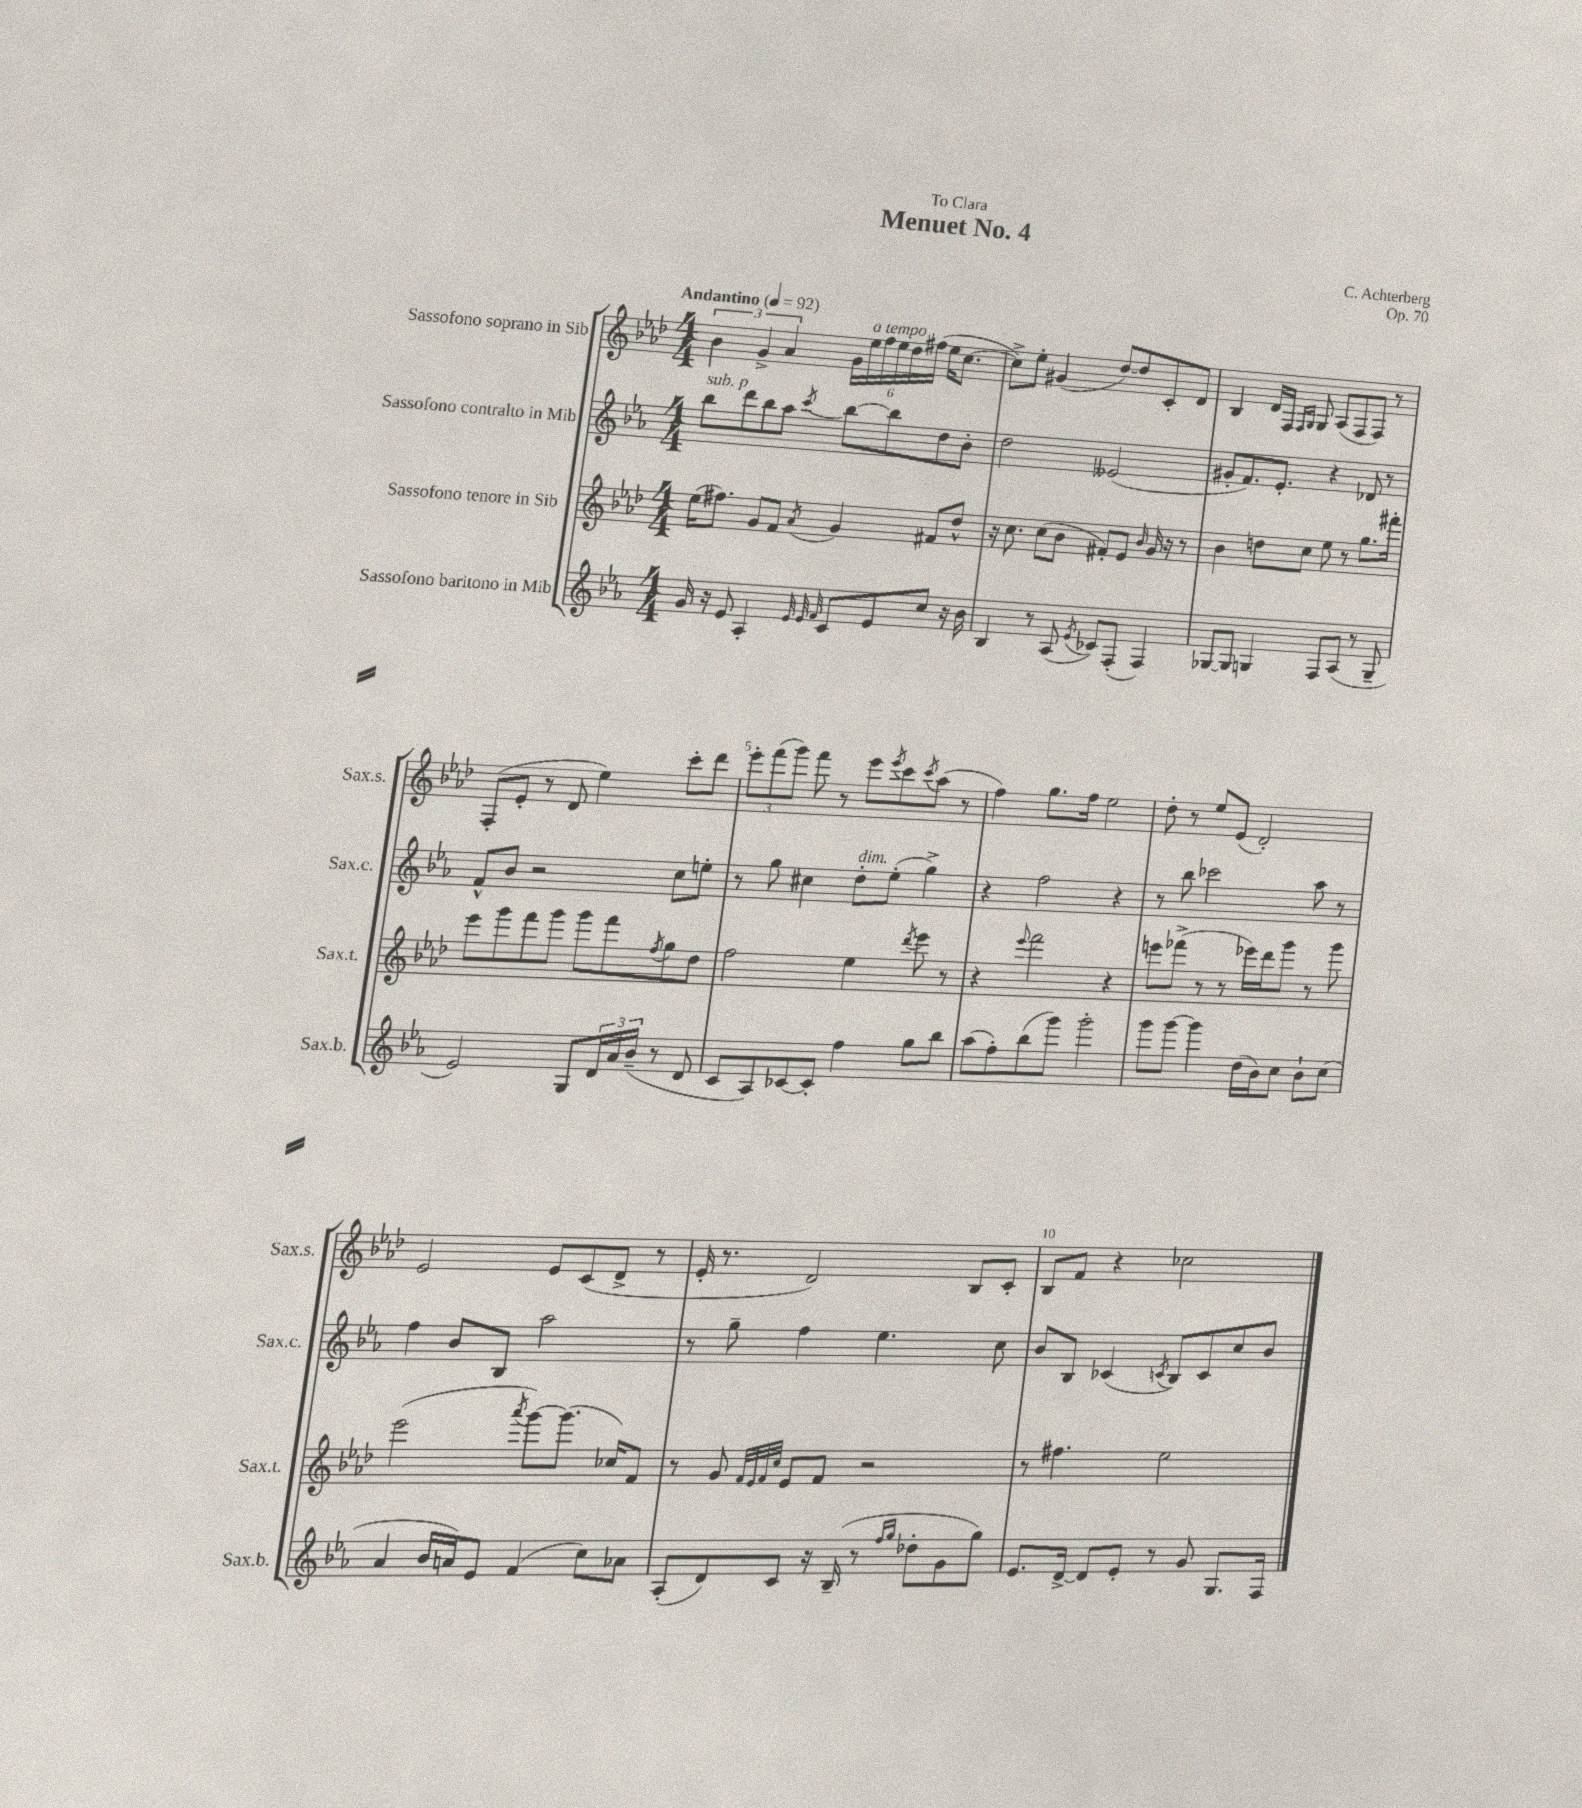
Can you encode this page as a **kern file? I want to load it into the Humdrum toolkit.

**kern	**kern	**kern	**kern
*staff4	*staff3	*staff2	*staff1
*clefG2	*clefG2	*clefG2	*clefG2
*k[b-e-a-]	*k[b-e-a-d-]	*k[b-e-a-]	*k[b-e-a-d-]
*M4/4	*M4/4	*M4/4	*M4/4
*MM92	*MM92	*MM92	*MM92
16g/	(16ee-\LK	8bb-\L	6b-\
16r	8.ff#\J)	.	.
8e-/	.	8ddd\	.
.	.	.	6g^/
4A-'/	8g/L	8bb-\	.
.	.	.	6a-/
.	8f/J	8aa-\J	.
32qqe-/	.	.	.
32qqe-/	.	.	.
32qqf/	8qa-/	8qccc/	.
8c/L	4g/	[8bb-\L	24g\LL
.	.	.	24ee-\
.	.	.	24ff\
8e-/	.	8bb-\]	24ee-\
.	.	.	24dd-\
.	.	.	(24ff#\JJ
8cc/J	8f#/L	8dd\	16ee-\LK
.	.	.	[8.cc\J
16r	8dd-^^/J	8b-'\J	.
16b-\	.	.	.
=	=	=	=
4B-/	16r	2dd\	8cc^\]L)
.	8.cc\	.	.
.	.	.	8ee-'\J
8r	(8cc\L	.	(4g#/
(8A-/	8b-\J	.	.
8qe-/	.	.	.
8c-/L)	8f#'/L)	(2e--/	[8dd-/L)
(8F'/J	8e-/J	.	8dd-/]
.	16qqb-/	.	.
4F/)	16g/	.	8c'/
.	16r	.	.
.	8r	.	8d-/J
=	=	=	=
[8G-/L	4b-\	8g#'/L	4B-/
8G-/]J	.	8.f/)	.
4G/	8dd\L	.	16d-/LL
.	.	8.e-'/J	16F/JJ
.	.	.	16qqF/LL
.	.	.	16qqG/JJ
.	8cc\J	.	8G/
8F/L	8ee-\	4r	(8A-/L
(8A-/J	8r	.	8F/
8r	8.gg\L	8d-/	8F/J)
8G~/	.	8r	8r
.	16fff#'\Jk	.	.
=	=	=	=
2e-/)	8eee-\L	8f^^/L	(8F'/L
.	8ggg\	8b-/J	8e-'/J
.	8fff\	2r	8r
.	8ggg\J	.	8d-/
8G/L	8ggg\L	.	4ee-\)
24d/L	8fff\	.	.
24a-/	.	.	.
(24b-~/JJ	.	.	.
.	8qff/	.	.
8r	8gg\	8cc\L	8ccc'\L
8d/	8dd-\J	8ee'\J	8ddd-\J
=	=	=	=
8c/L	2ff\	8r	12eee-'\L
.	.	.	(12fff\
8A-/)	.	8gg\	.
.	.	.	12ggg\J)
[8c-/	.	4cc#\	8fff\
8c-'/]J	.	.	8r
4ff\	4ee-\	8dd'\L	8eee-\L
.	.	.	8qeee-/
.	.	(8ee-'\J	8ccc\
.	8qddd-/	.	8qccc/
8gg\L	8eee-\	4gg^\)	(8aa-\J
8bb-\J	8r	.	8r
=	=	=	=
(8aa-\L	4r	4r	4ff\)
8ff'\)	.	.	.
.	8qqeee-/	.	.
(8bb-\	2fff\	2ff\	8.gg\L
8ggg\J)	.	.	.
.	.	.	16ff\Jk
2ggg'\	.	.	2ee-\
.	4r	4r	.
=	=	=	=
8ggg\L	8eee\L	8r	8dd-'\
[8ggg\J	(8fff-^\J	8bb-\	8r
4ggg\]	8r	2ccc-\	8ee-/L
.	8r	.	(8e-/J
(16dd\LL	16eee-\LL)	.	2d-'/)
16b-\J)	16ddd-\J	.	.
8cc\J	8ggg\J	.	.
8b-`\L	8r	8aa-\	.
(8cc\J	8ggg\	8r	.
=	=	=	=
4a-/	(2eee-\	4ff\	2e-/
16b-/LL	.	8b-/L	.
16a/J)	.	.	.
8e-/J	.	8B-/J	.
.	8qaaa-/	.	.
(4f/	[8ggg\L)	2aa-\	8e-/L
.	(8.ggg\]J	.	(8c/
8cc\L)	.	.	8d-^/J
.	16cc-/LK)	.	.
8a-\J	8f/J	.	8r
=	=	=	=
(8A-'/L	8r	8r	16e-'/
.	.	.	8.r
8d/)	8g/	8gg~\	.
.	32qqf/LLL	.	.
.	32qqe-/	.	.
.	32qqf/	.	.
.	32qqcc/JJJ	.	.
8c/J	8e-/L	4ff\	2d-/)
16r	8f/J	.	.
(16B-~/	.	.	.
8r	2r	4.ee-\	.
16qqff/LL	.	.	.
16qqgg/JJ	.	.	.
8dd-'\L	.	.	.
8g\	.	.	8B-/L
8gg\J)	.	8cc\	8c'/J
=	=	=	=
8.e-/L	8r	8b-/L	8B-/L
.	4.ff#\	8B-/J	8f/J
[16d^/Jk	.	.	.
8d/]L	.	(4c-/	4r
8e-'/J	.	.	.
.	.	8qc/	.
8r	2ee-\	8B-/L)	2cc-\
8g/	.	8c/	.
8.G/L	.	8cc/	.
.	.	8b-/J	.
16F/Jk	.	.	.
==	==	==	==
*-	*-	*-	*-
